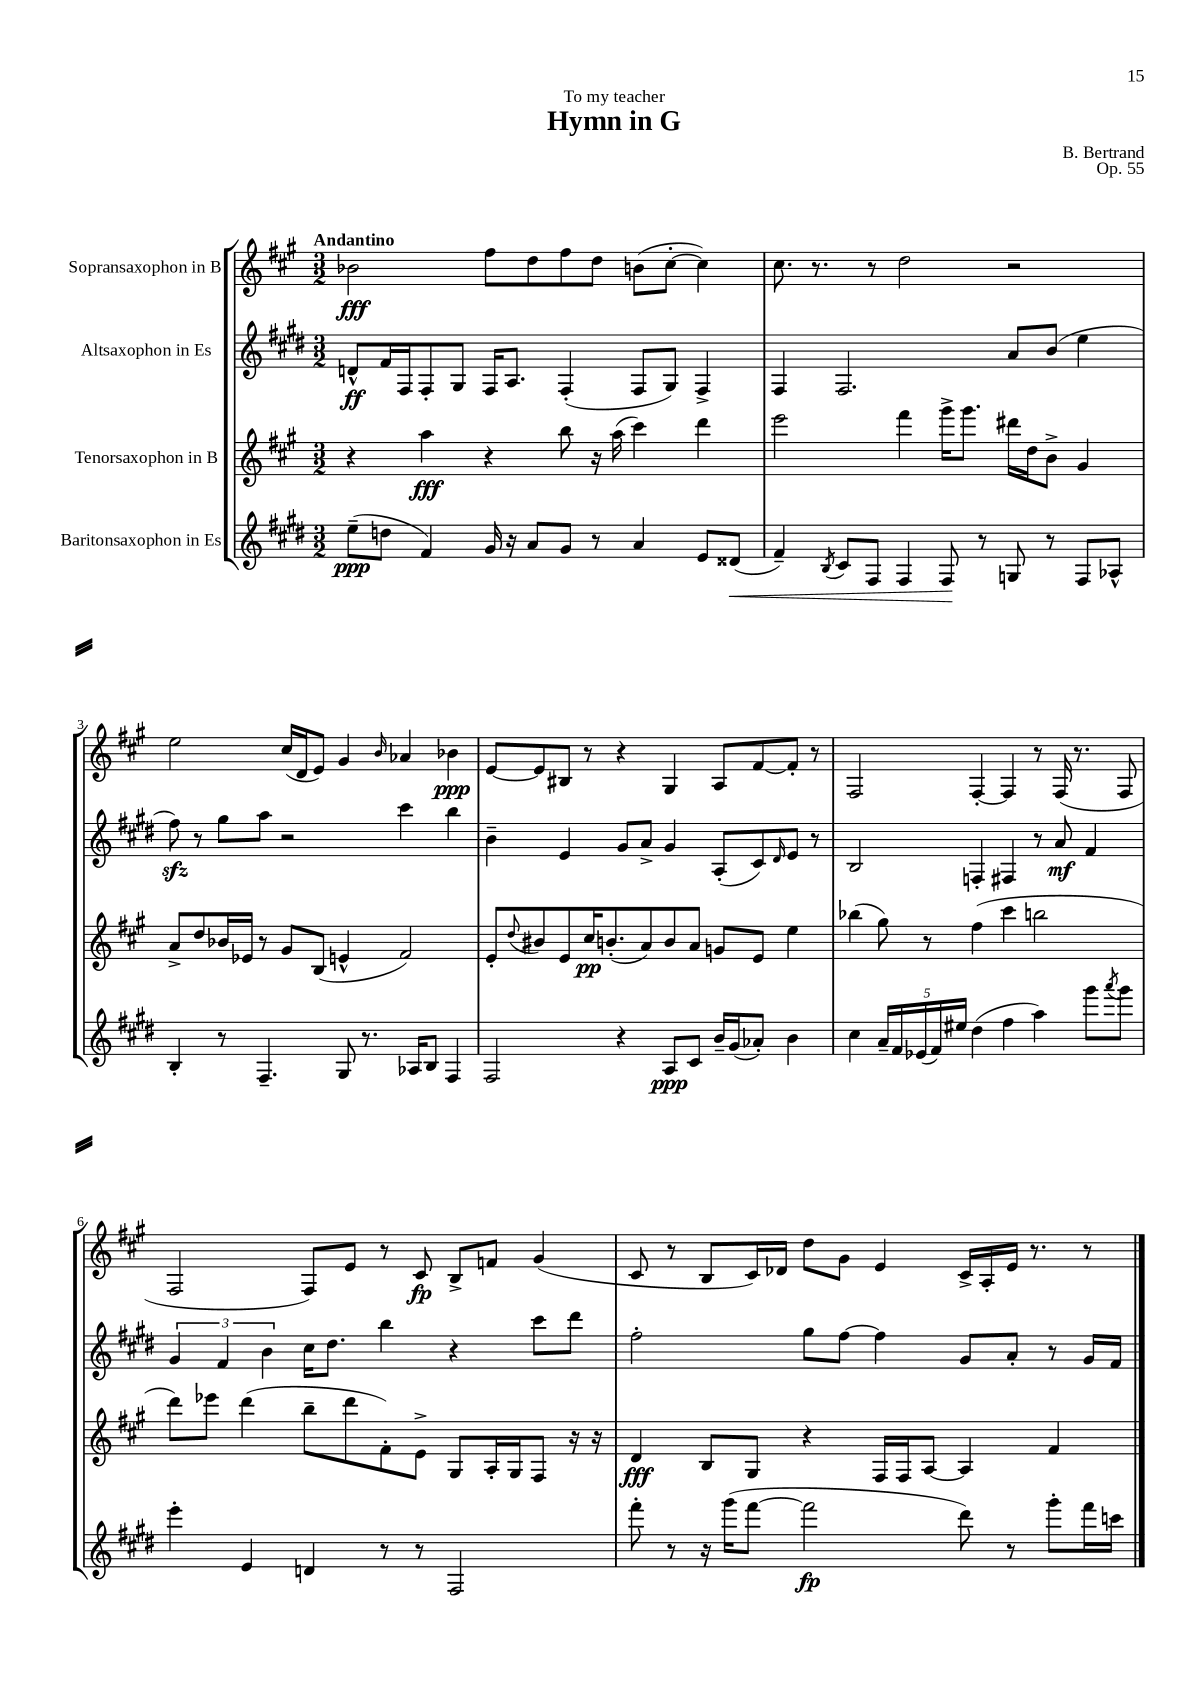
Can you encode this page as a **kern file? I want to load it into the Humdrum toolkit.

**kern	**dynam	**kern	**dynam	**kern	**dynam	**kern	**dynam
*part4	*part4	*part3	*part3	*part2	*part2	*part1	*part1
*staff4	*staff4	*staff3	*staff3	*staff2	*staff2	*staff1	*staff1
*I"Baritonsaxophon in Es	*	*I"Tenorsaxophon in B	*	*I"Altsaxophon in Es	*	*I"Sopransaxophon in B	*
*clefG2	*	*clefG2	*	*clefG2	*	*clefG2	*
*k[f#c#g#d#]	*	*k[f#c#g#]	*	*k[f#c#g#d#]	*	*k[f#c#g#]	*
*M3/2	*	*M3/2	*	*M3/2	*	*M3/2	*
=1	=1	=1	=1	=1	=1	=1	=1
!	!	!	!	!	!	!LO:TX:a:B:t=Andantino	!
(8ee~\L	ppp	4r	.	8dn^^/L	ff	2b-X\	fff
8ddn\J	.	.	.	16f#/L	.	.	.
.	.	.	.	16F#/J	.	.	.
4f#/)	.	4aa\	fff	8F#'/	.	.	.
.	.	.	.	8G#/J	.	.	.
16g#/	.	4r	.	16F#/KL	.	8ff#\L	.
16r	.	.	.	8.A/J	.	.	.
8a/L	.	.	.	.	.	8dd\	.
8g#/J	.	8bb\	.	(4F#'/	.	8ff#\	.
8r	.	16r	.	.	.	8dd\J	.
.	.	(16aa\	.	.	.	.	.
4a/	.	4ccc#\)	.	8F#/L	.	(8bn\L	.
.	.	.	.	8G#/J)	.	[8cc#'\J	.
8e/L	.	4ddd\	.	4F#^/	.	4cc#\])	.
!	!LO:HP:b	!	!	!	!	!	!
(8d##X/J	<	.	.	.	.	.	.
=2	=2	=2	=2	=2	=2	=2	=2
4f#~/)	.	2eee\	.	4F#/	.	8.cc#\	.
.	.	.	.	.	.	8.r	.
8qB/	.	.	.	.	.	.	.
8c#/L	.	.	.	2.F#/	.	.	.
8F#/J	.	.	.	.	.	8r	.
4F#/	.	4fff#\	.	.	.	2dd\	.
8F#/	.	16ggg#^\KL	.	.	.	.	.
.	.	8.ggg#\J	.	.	.	.	.
8r	[	.	.	.	.	.	.
8Gn/	.	16ddd#X\LL	.	8a/L	.	2r	.
.	.	16dd\J	.	.	.	.	.
8r	.	8b^\J	.	(8b/J	.	.	.
8F#/L	.	4g#/	.	4ee\	.	.	.
8A-X^^/J	.	.	.	.	.	.	.
!!LO:LB:g=z
=3	=3	=3	=3	=3	=3	=3	=3
4B'/	.	8a^/L	.	8ff#zz\)	.	2ee\	.
.	.	8dd/	.	8r	.	.	.
8r	.	16b-X/L	.	8gg#\L	.	.	.
.	.	16e-X/JJ	.	.	.	.	.
4.F#~/	.	8r	.	8aa\J	.	.	.
.	.	8g#/L	.	2r	.	(16cc#/LL	.
.	.	.	.	.	.	16d/J	.
.	.	(8B/J	.	.	.	8e/J)	.
8G#/	.	4en^^/	.	.	.	4g#/	.
8.r	.	.	.	.	.	.	.
.	.	.	.	.	.	16qqb/	.
.	.	2f#/)	.	4ccc#\	.	4a-X/	.
16A-X/KL	.	.	.	.	.	.	.
8B/J	.	.	.	.	.	.	.
4F#/	.	.	.	4bb\	.	4b-X\	ppp
=4	=4	=4	=4	=4	=4	=4	=4
2F#/	.	8e'/L	.	4b~\	.	[8e/L	.
.	.	8qqdd/	.	.	.	.	.
.	.	8b#X/	.	.	.	8e/]	.
.	.	8e/	.	4e/	.	8B#X/J	.
.	.	16cc#/K	pp	.	.	8r	.
.	.	(8.bn'/	.	.	.	.	.
4r	.	.	.	8g#/L	.	4r	.
.	.	8a/)	.	8a^/J	.	.	.
8A/L	ppp	8b/	.	4g#/	.	4G#/	.
8c#/J	.	8a/J	.	.	.	.	.
16b~/LL	.	8gn/L	.	(8A'/L	.	8A/L	.
(16g#/J	.	.	.	.	.	.	.
8a-X'/J)	.	8e/J	.	8c#/)	.	[8f#/	.
.	.	.	.	16qqd#/	.	.	.
4b\	.	4ee\	.	8e/J	.	8f#'/J]	.
.	.	.	.	8r	.	8r	.
=5	=5	=5	=5	=5	=5	=5	=5
4cc#\	.	(4bb-X\	.	2B/	.	2F#/	.
20a~/LL	.	8gg#\)	.	.	.	.	.
20f#/	.	.	.	.	.	.	.
(20e-X/	.	.	.	.	.	.	.
.	.	8r	.	.	.	.	.
20f#/)	.	.	.	.	.	.	.
20ee#X/JJ	.	.	.	.	.	.	.
(4dd#\	.	(4ff#\	.	4Fn'/	.	[4F#'/	.
4ff#\	.	4ccc#\	.	4F#X/	.	4F#/]	.
4aa\)	.	2bbn\	.	8r	.	8r	.
.	.	.	.	8a/	mf	(16F#/	.
.	.	.	.	.	.	8.r	.
8ggg#\L	.	.	.	4f#/	.	.	.
8qaaa/	.	.	.	.	.	.	.
8ggg#\J	.	.	.	.	.	8F#/	.
!!LO:LB:g=z
=6	=6	=6	=6	=6	=6	=6	=6
4eee'\	.	8ddd\L)	.	6g#/	.	2F#/	.
.	.	8eee-X\J	.	.	.	.	.
.	.	.	.	6f#/	.	.	.
4e/	.	(4ddd\	.	.	.	.	.
.	.	.	.	6b\	.	.	.
4dn/	.	8bb~\L	.	16cc#\KL	.	8F#/L)	.
.	.	.	.	8.dd#\J	.	.	.
.	.	8ddd\	.	.	.	8e/J	.
8r	.	8f#'\)	.	4bb\	.	8r	.
8r	.	8e^\J	.	.	.	8c#/	fp
2F#/	.	8G#/L	.	4r	.	8B^/L	.
.	.	16A'/L	.	.	.	8fn/J	.
.	.	16G#/J	.	.	.	.	.
.	.	8F#/J	.	8ccc#\L	.	(4g#/	.
.	.	16r	.	8ddd#\J	.	.	.
.	.	16r	.	.	.	.	.
=7	=7	=7	=7	=7	=7	=7	=7
8fff#'\	.	4d/	fff	2ff#'\	.	8c#/	.
8r	.	.	.	.	.	8r	.
16r	.	8B/L	.	.	.	8B/L	.
(16ggg#\KL	.	.	.	.	.	.	.
[8fff#\J	.	8G#/J	.	.	.	16c#/L)	.
.	.	.	.	.	.	16d-X/JJ	.
2fff#\]	fp	4r	.	8gg#\L	.	8dd\L	.
.	.	.	.	[8ff#\J	.	8g#\J	.
.	.	16F#/LL	.	4ff#\]	.	4e/	.
.	.	16F#/J	.	.	.	.	.
.	.	[8A/J	.	.	.	.	.
8ddd#\)	.	4A/]	.	8g#/L	.	16c#^/LL	.
.	.	.	.	.	.	16A'/	.
8r	.	.	.	8a'/J	.	16e/JJ	.
.	.	.	.	.	.	8.r	.
8ggg#'\L	.	4f#/	.	8r	.	.	.
16fff#\L	.	.	.	16g#/LL	.	8r	.
16cccn\JJ	.	.	.	16f#/JJ	.	.	.
==	==	==	==	==	==	==	==
*-	*-	*-	*-	*-	*-	*-	*-
